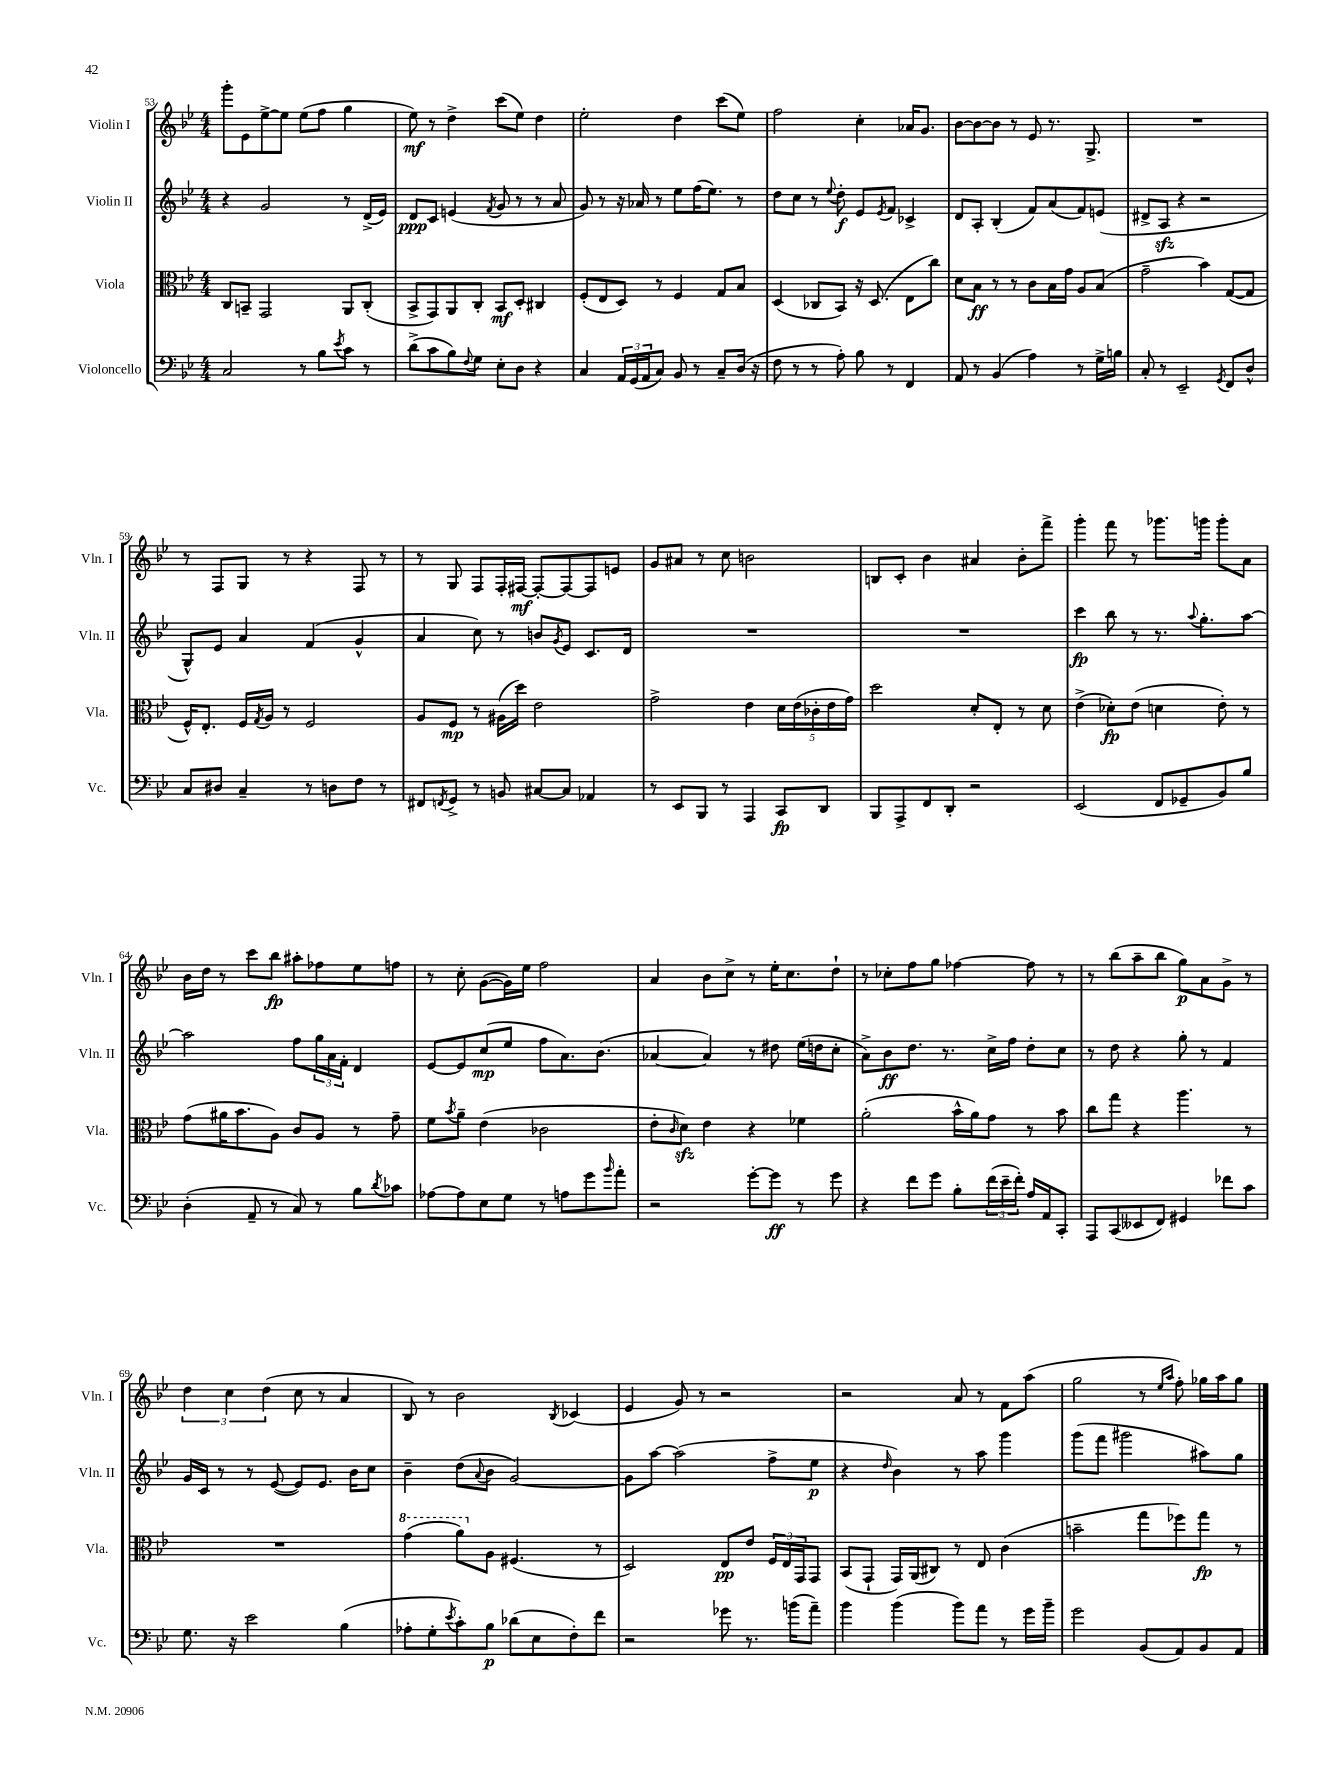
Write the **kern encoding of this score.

**kern	**dynam	**kern	**dynam	**kern	**dynam	**kern	**dynam
*part4	*part4	*part3	*part3	*part2	*part2	*part1	*part1
*staff4	*staff4	*staff3	*staff3	*staff2	*staff2	*staff1	*staff1
*I"Violoncello	*	*I"Viola	*	*I"Violin II	*	*I"Violin I	*
*I'Vc.	*	*I'Vla.	*	*I'Vln. II	*	*I'Vln. I	*
*clefF4	*	*clefC3	*	*clefG2	*	*clefG2	*
*k[b-e-]	*	*k[b-e-]	*	*k[b-e-]	*	*k[b-e-]	*
*M4/4	*	*M4/4	*	*M4/4	*	*M4/4	*
=53	=53	=53	=53	=53	=53	=53	=53
2C/	.	8C/L	.	4r	.	8ggg'\L	.
.	.	8BBn~/J	.	.	.	8e-\	.
.	.	2GG/	.	2g/	.	[8ee-^\	.
.	.	.	.	.	.	8ee-\J]	.
8r	.	.	.	.	.	(8ee-\L	.
8B-\L	.	.	.	.	.	8ff\J	.
8qe-/	.	.	.	.	.	.	.
8c\J	.	8AA/L	.	8r	.	4gg\	.
8r	.	(8C'/J	.	(16d^/LL	.	.	.
.	.	.	.	16e-/JJ)	.	.	.
=54	=54	=54	=54	=54	=54	=54	=54
(8d^\L	.	8BB-^/L	.	8d/L	ppp	8ee-\)	mf
8c\	.	8GG/)	.	8c/J	.	8r	.
8B-\)	.	8AA/	.	(4en/	.	4dd^\	.
8qqF/	.	.	.	.	.	.	.
8G\J	.	8C'/J	.	.	.	.	.
.	.	.	.	8qf/	.	.	.
8E-'\L	.	8BB-/L	mf	8g/	.	(8ccc\L	.
8D\J	.	8D'/J	.	8r	.	8ee-\J)	.
4r	.	4C#X/	.	8r	.	4dd\	.
.	.	.	.	8a/	.	.	.
=55	=55	=55	=55	=55	=55	=55	=55
4C/	.	(8F'/L	.	8g/)	.	2ee-'\	.
.	.	8E-/	.	8r	.	.	.
24AA/LL	.	8D/J)	.	16r	.	.	.
(24GG/	.	.	.	.	.	.	.
.	.	.	.	16a-X/	.	.	.
24AA/J	.	.	.	.	.	.	.
8C/J)	.	8r	.	8r	.	.	.
8BB-/	.	4F/	.	8ee-\L	.	4dd\	.
8r	.	.	.	(16ff\K	.	.	.
.	.	.	.	8.ee-\J)	.	.	.
8C~/L	.	8G/L	.	.	.	(8ccc\L	.
(16D/Jk	.	8B-/J	.	8r	.	8ee-\J)	.
16r	.	.	.	.	.	.	.
=56	=56	=56	=56	=56	=56	=56	=56
8F\	.	(4D/	.	8dd\L	.	2ff\	.
8r	.	.	.	8cc\J	.	.	.
8r	.	8C-X/L	.	8r	.	.	.
.	.	.	.	8qqee-/	.	.	.
8A'\)	.	8BB-/J)	.	8dd'\	f	.	.
8B-\	.	16r	.	8e-/L	.	4cc'\	.
.	.	(8.D/	.	.	.	.	.
.	.	.	.	8qe-/	.	.	.
8r	.	.	.	8f/J	.	.	.
4FF/	.	8E-\L	.	4c-X^/	.	16a-X/KL	.
.	.	.	.	.	.	8.g/J	.
.	.	8cc\J)	.	.	.	.	.
=57	=57	=57	=57	=57	=57	=57	=57
8AA/	.	8d\L	.	8d/L	.	[8b-\L	.
8r	.	8B-\J	ff	8A'/J	.	8b-\_	.
(4BB-/	.	8r	.	(4B-'/	.	8b-\J]	.
.	.	8r	.	.	.	8r	.
4A\)	.	8c\L	.	8f/L)	.	8e-/	.
.	.	16B-\L	.	(8a/	.	8.r	.
.	.	16g\JJ	.	.	.	.	.
8r	.	8A/L	.	8f/)	.	.	.
.	.	.	.	.	.	8.G^/	.
16G^\LL	.	(8B-/J	.	(8en/J	.	.	.
16Bn\JJ	.	.	.	.	.	.	.
=58	=58	=58	=58	=58	=58	=58	=58
8C'/	.	2g~\	.	8d#X^/L	.	1r	.
8r	.	.	.	8Azz/J	.	.	.
2EE-~/	.	.	.	4r	.	.	.
.	.	4b-\)	.	2r	.	.	.
8qGG/	.	.	.	.	.	.	.
8FF/L	.	([8G/L	.	.	.	.	.
8D^^/J	.	8G/J]	.	.	.	.	.
!!LO:LB:g=z
=59	=59	=59	=59	=59	=59	=59	=59
8C/L	.	16F^^/KL)	.	8G^^/L)	.	8r	.
.	.	8.E-'/J	.	.	.	.	.
8D#X/J	.	.	.	8e-/J	.	8F/L	.
4C~/	.	16F/LL	.	4a/	.	8G/J	.
.	.	8qG/	.	.	.	.	.
.	.	16A/JJ	.	.	.	.	.
.	.	8r	.	.	.	8r	.
8r	.	2F/	.	(4f/	.	4r	.
8Dn\L	.	.	.	.	.	.	.
8F\J	.	.	.	4g^^/	.	8F/	.
8r	.	.	.	.	.	8r	.
=60	=60	=60	=60	=60	=60	=60	=60
8FF#X/L	.	8A/L	.	4a/	.	8r	.
8qFFn/	.	.	.	.	.	.	.
8GG^/J	.	8F/J	mp	.	.	8G/	.
8r	.	8r	.	8cc\)	.	8F/L	.
8BBn/	.	(16A#X\LL	.	8r	.	16F'/L	.
.	.	16dd\JJ)	.	.	.	[16F#X/JJ	mf
[8C#X/L	.	2e-\	.	8bn/L	.	8F#'/L_	.
.	.	.	.	8qg/	.	.	.
8C#/J]	.	.	.	8e-/J	.	8F#/_	.
4AA-X/	.	.	.	8.c/L	.	8F#/]	.
.	.	.	.	.	.	8en/J	.
.	.	.	.	16d/Jk	.	.	.
=61	=61	=61	=61	=61	=61	=61	=61
8r	.	2g^\	.	1r	.	8g/L	.
8EE-/L	.	.	.	.	.	8a#X/J	.
8BBB-/J	.	.	.	.	.	8r	.
8r	.	.	.	.	.	8cc\	.
4AAA/	.	4e-\	.	.	.	2bn\	.
8CC/L	fp	20d\LL	.	.	.	.	.
.	.	(20e-\	.	.	.	.	.
.	.	20c-X'\	.	.	.	.	.
8DD/J	.	.	.	.	.	.	.
.	.	20e-\	.	.	.	.	.
.	.	20g\JJ)	.	.	.	.	.
=62	=62	=62	=62	=62	=62	=62	=62
8BBB-/L	.	2dd\	.	1r	.	8Bn/L	.
8AAA^/	.	.	.	.	.	8c'/J	.
8FF/	.	.	.	.	.	4b-\	.
8DD'/J	.	.	.	.	.	.	.
2r	.	8d'/L	.	.	.	4a#X/	.
.	.	8E-'/J	.	.	.	.	.
.	.	8r	.	.	.	8b-'\L	.
.	.	8d\	.	.	.	8fff^\J	.
=63	=63	=63	=63	=63	=63	=63	=63
(2EE-/	.	(4e-^\	.	4ccc\	fp	4ggg'\	.
.	.	8d-X'\L)	fp	8bb-\	.	8fff\	.
.	.	(8e-\J	.	8r	.	8r	.
8FF/L	.	4dn\	.	8.r	.	8.ggg-X\L	.
8GG-X~/	.	.	.	.	.	.	.
.	.	.	.	8qqaa/	.	.	.
.	.	.	.	8.gg'\L	.	16gggn\Jk	.
8BB-/)	.	8e-'\)	.	.	.	8ggg'\L	.
8B-/J	.	8r	.	[8aa\J	.	8a\J	.
!!LO:LB:g=z
=64	=64	=64	=64	=64	=64	=64	=64
(4D'\	.	(8g\L	.	2aa\]	.	16b-\LL	.
.	.	.	.	.	.	16dd\JJ	.
.	.	16a#X\K	.	.	.	8r	.
.	.	8.b-\	.	.	.	.	.
8AA~/	.	.	.	.	.	8ccc\L	.
8r	.	8A\J)	.	.	.	8bb-\J	fp
8C/)	.	8c/L	.	8ff\L	.	8aa#X'\L	.
8r	.	8A/J	.	24gg\L	.	8ff-X\	.
.	.	.	.	24a\	.	.	.
.	.	.	.	24f'\JJ	.	.	.
8B-\L	.	8r	.	4d/	.	8ee-\	.
8qd/	.	.	.	.	.	.	.
8c-X\J	.	8g~\	.	.	.	8ffn\J	.
=65	=65	=65	=65	=65	=65	=65	=65
[8A-X\L	.	8f\L	.	[8e-/L	.	8r	.
.	.	8qb-/	.	.	.	.	.
8A-\]	.	8a~\J	.	8e-/]	.	8cc'\	.
8E-\	.	(4e-\	.	(8cc/	mp	([8g\L	.
8G\J	.	.	.	8ee-/J	.	16g\L])	.
.	.	.	.	.	.	16ee-\JJ	.
8r	.	2c-X\	.	8ff\L	.	2ff\	.
8An\L	.	.	.	8.a\)	.	.	.
8g\	.	.	.	.	.	.	.
.	.	.	.	(8.b-\J	.	.	.
16qqb-/	.	.	.	.	.	.	.
8a'\J	.	.	.	.	.	.	.
=66	=66	=66	=66	=66	=66	=66	=66
2r	.	8e-'\L	.	[4a-X/	.	4a/	.
.	.	16qqc/	.	.	.	.	.
.	.	8dzz\J)	.	.	.	.	.
.	.	4e-\	.	4a-/])	.	8b-\L	.
.	.	.	.	.	.	8cc^\J	.
[8g'\L	.	4r	.	8r	.	8r	.
8g\J]	ff	.	.	8dd#X\	.	16ee-'\KL	.
.	.	.	.	.	.	8.cc\	.
8r	.	4f-X\	.	(16ee-\LL	.	.	.
.	.	.	.	16ddn\J	.	.	.
8g\	.	.	.	8cc'\J	.	8dd`\J	.
=67	=67	=67	=67	=67	=67	=67	=67
4r	.	(2a'\	.	8a^\L)	.	8r	.
.	.	.	.	8b-\	ff	8cc-X'\L	.
8f\L	.	.	.	8.dd\J	.	8ff\	.
8g\J	.	.	.	.	.	8gg\J	.
.	.	.	.	8.r	.	.	.
8B-'\L	.	16b-^^\LL	.	.	.	[4ff-X\	.
.	.	16a\J)	.	.	.	.	.
(24f\L	.	8g\J	.	16cc^\LL	.	.	.
24e-~\	.	.	.	.	.	.	.
.	.	.	.	16ff\JJ	.	.	.
24f'\JJ)	.	.	.	.	.	.	.
16A/LL	.	8r	.	8dd'\L	.	8ff-\]	.
16AA/J	.	.	.	.	.	.	.
8CC'/J	.	8b-\	.	8cc\J	.	8r	.
=68	=68	=68	=68	=68	=68	=68	=68
8AAA/L	.	8cc\L	.	8r	.	8r	.
(8CC/	.	8gg\J	.	8dd\	.	(8bb-\L	.
8EE--X/	.	4r	.	4r	.	8aa~\	.
8FF/J)	.	.	.	.	.	8bb-\J	.
4GG#X/	.	4.aa\	.	8gg'\	.	8gg\L)	p
.	.	.	.	8r	.	8a\	.
8f-X\L	.	.	.	4f/	.	8g^\J	.
8c\J	.	8r	.	.	.	8r	.
!!LO:LB:g=z
=69	=69	=69	=69	=69	=69	=69	=69
8.G\	.	1r	.	16g/LL	.	6dd\	.
.	.	.	.	16c/JJ	.	.	.
.	.	.	.	8r	.	.	.
.	.	.	.	.	.	6cc\	.
16r	.	.	.	.	.	.	.
2e-\	.	.	.	8r	.	.	.
.	.	.	.	.	.	(6dd\	.
.	.	.	.	([8e-/	.	.	.
.	.	.	.	8e-/L])	.	8cc\	.
.	.	.	.	8.e-/J	.	8r	.
(4B-\	.	.	.	.	.	4a/	.
.	.	.	.	16b-\KL	.	.	.
.	.	.	.	8cc\J	.	.	.
=70	=70	=70	=70	=70	=70	=70	=70
*	*	*8va	*	*	*	*	*
8A-X'\L	.	(4gg\	.	4b-~\	.	8B-/)	.
8G'\	.	.	.	.	.	8r	.
8qe-/	.	.	.	.	.	.	.
8c'\)	.	8aa\L)	.	(8dd\L	.	2b-\	.
.	.	.	.	8qqa/	.	.	.
*	*	*X8va	*	*	*	*	*
8B-\J	p	8A\J	.	8b-\J	.	.	.
(8d-X\L	.	(4.F#X/	.	[2g/)	.	.	.
8E-\	.	.	.	.	.	.	.
.	.	.	.	.	.	8qB-/	.
8F'\)	.	.	.	.	.	(4c-X/	.
8f\J	.	8r	.	.	.	.	.
=71	=71	=71	=71	=71	=71	=71	=71
2r	.	2D/)	.	8g\L]	.	4e-/	.
.	.	.	.	[8aa\J	.	.	.
.	.	.	.	(2aa\]	.	8g/)	.
.	.	.	.	.	.	8r	.
8g-X\	.	8E-/L	pp	.	.	2r	.
8.r	.	8e-/J	.	.	.	.	.
.	.	24F/LL	.	8ff^\L	.	.	.
.	.	24E-/	.	.	.	.	.
(16bn\KL	.	.	.	.	.	.	.
.	.	24GG/J	.	.	.	.	.
8a~\J)	.	8GG/J	.	8ee-\J	p	.	.
=72	=72	=72	=72	=72	=72	=72	=72
4b-\	.	(8BB-/L	.	4r	.	2r	.
.	.	8GG`/J	.	.	.	.	.
.	.	.	.	16qqdd/	.	.	.
(4b-\	.	16GG/LL)	.	4b-\)	.	.	.
.	.	(16AA/J	.	.	.	.	.
.	.	8C#X/J)	.	.	.	.	.
8b-\L)	.	8r	.	8r	.	8a/	.
8a\J	.	8E-/	.	8aa\	.	8r	.
8r	.	(4c\	.	4ggg\	.	8f\L	.
16g\LL	.	.	.	.	.	(8aa\J	.
16b-~\JJ	.	.	.	.	.	.	.
=73	=73	=73	=73	=73	=73	=73	=73
2g\	.	2bn~\	.	(8ggg\L	.	2gg\	.
.	.	.	.	8fff\J	.	.	.
.	.	.	.	2ggg#X\	.	.	.
(8BB-/L	.	8gg\L	.	.	.	8r	.
.	.	.	.	.	.	16qqee-/LL	.
.	.	.	.	.	.	16qqaa/JJ	.
8AA/)	.	8ff-X\)	.	.	.	8ff'\)	.
8BB-/	.	8gg\J	fp	8aa#X\L)	.	16gg-X\LL	.
.	.	.	.	.	.	16aa\J	.
8AA/J	.	8r	.	8gg\J	.	8gg-\J	.
==	==	==	==	==	==	==	==
*-	*-	*-	*-	*-	*-	*-	*-
